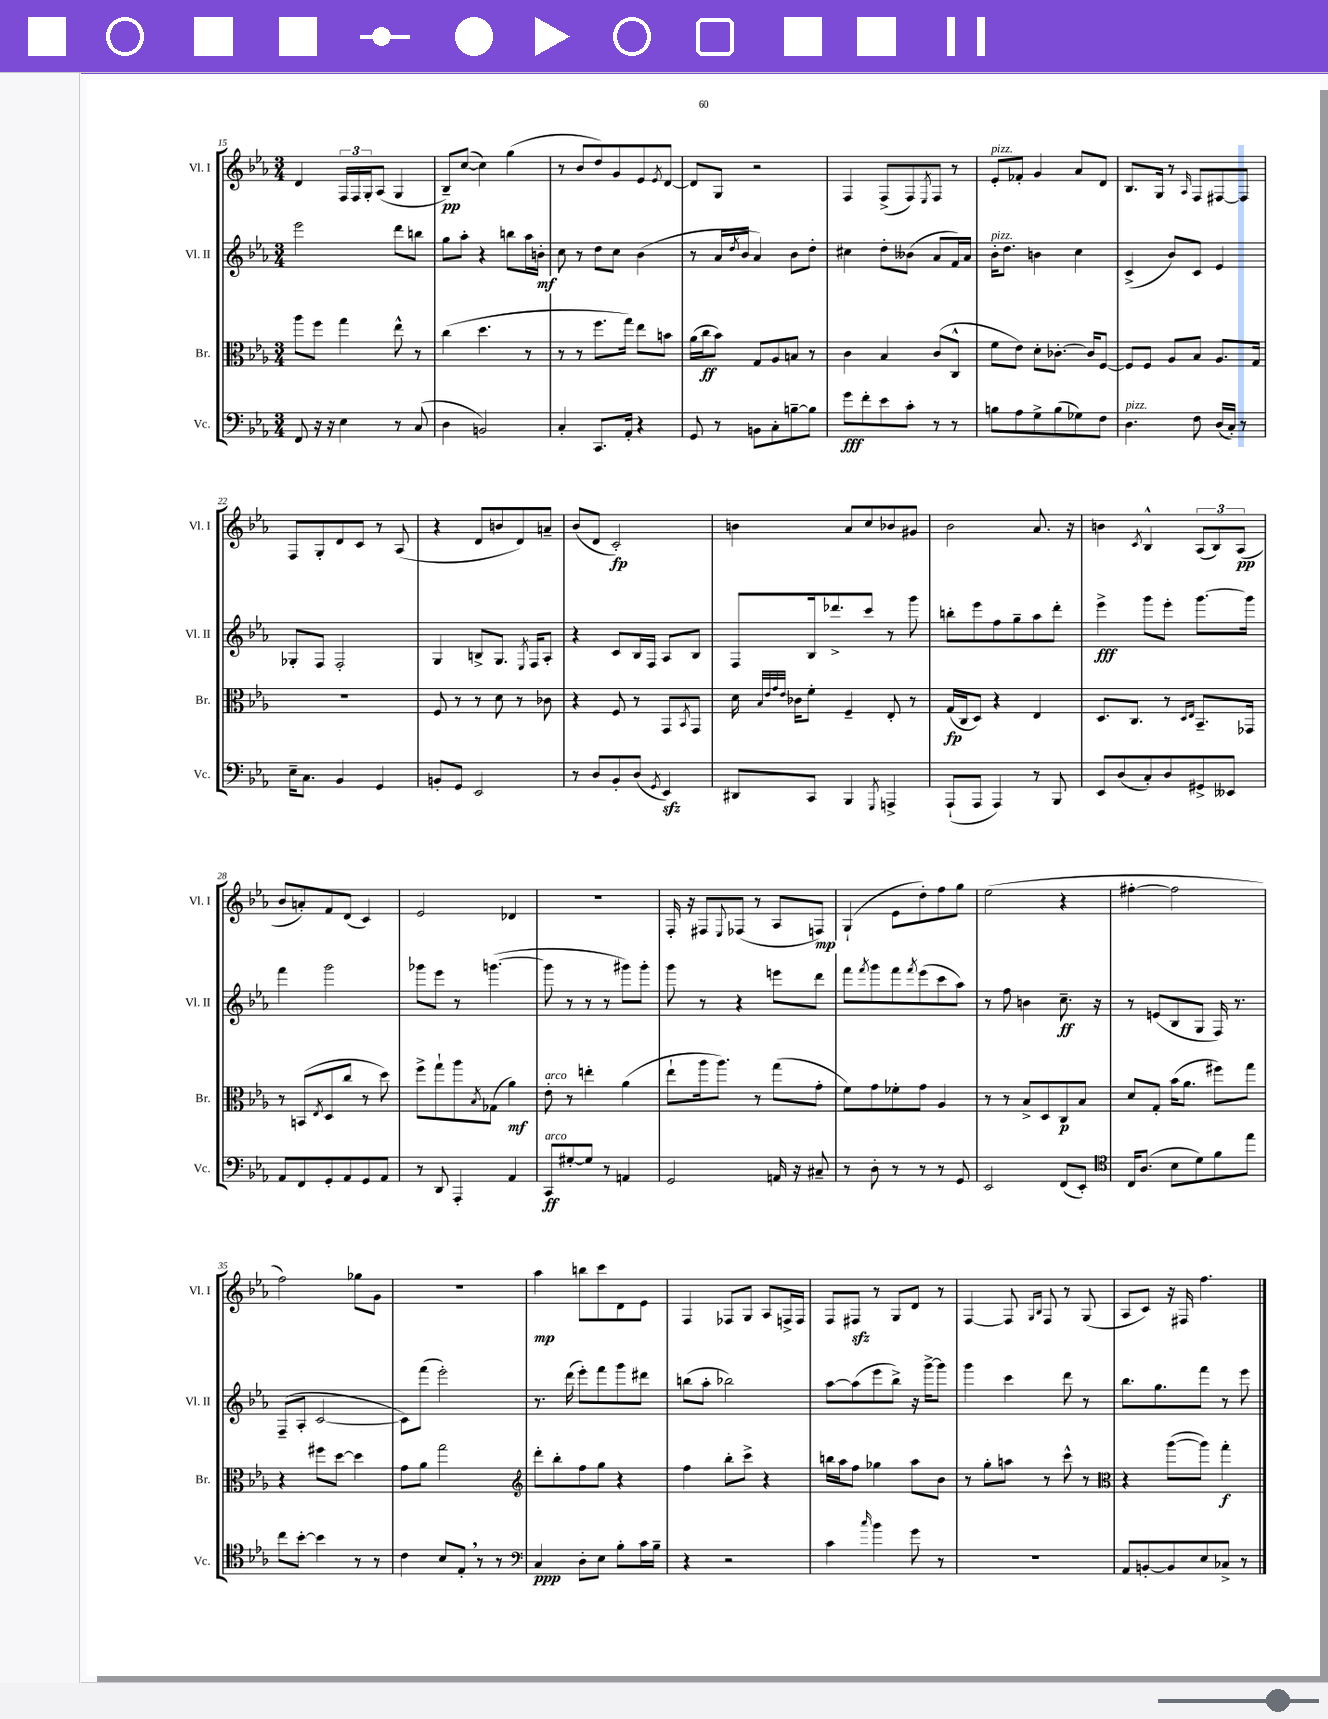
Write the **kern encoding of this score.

**kern	**kern	**kern	**kern
*staff4	*staff3	*staff2	*staff1
*clefF4	*clefC3	*clefG2	*clefG2
*k[b-e-a-]	*k[b-e-a-]	*k[b-e-a-]	*k[b-e-a-]
*M3/4	*M3/4	*M3/4	*M3/4
8FF	8aa-	2eee-	4d
16r	8ff	.	.
16r	.	.	.
4E-	4gg	.	24F
.	.	.	24F
.	.	.	24G'
.	.	.	(8A-
8r	8ee-^^	8ddd	4G
(8C	8r	8bb	.
=	=	=	=
4D	(4cc	8gg	8B-~)
.	.	8aa-'	([8cc
2BB)	4.dd	4r	4cc])
.	.	8bb	(4gg
.	8r	16aa-	.
.	.	16b'	.
=	=	=	=
4C'	8r	8cc	8r
.	8r	8r	8b-
8.CC	8.ff	8dd	8dd)
.	.	8cc	8g
16AA-'	16gg)	.	.
4r	8ee-	(4b-	8e-
.	.	.	8qe-
.	8b	.	[8d
=	=	=	=
8GG	(16a-	8r	8d]
.	16cc	.	.
8r	8b-)	16a-	8G
.	.	8qdd	.
.	.	16b-	.
8BB	8G	4a-)	2r
8C'	8A-	.	.
[8B~	8B	8b-	.
8B]	8r	8dd'	.
=	=	=	=
8g	4c	4cc#	4F
8f'	.	.	.
8e-	4B-	8dd'	(8F^
8c'	.	(8b--	8F)
.	.	.	8qE-
8r	(8c	8a-	8F
8r	8C^^	16f)	8r
.	.	16a-	.
=	=	=	=
8B	8f	16b-'	8e-'
.	.	8.dd	.
8A-	8e-)	.	8f-'
8G^	8d'	4b	4g
(8B	[8.c-'	.	.
8G-)	.	4cc	8a-
.	16c-]	.	.
8F	[8F	.	8d
=	=	=	=
4.D	8F]	(4c^	8.B-
.	8F	.	.
.	.	.	16G
.	8A-	8b-)	8r
.	.	.	16qqA-
8F	8B-	8c	8F
(16D	8.A-	4e-	[8F#
16C')	.	.	.
8r	.	.	8F#]
.	16G	.	.
=	=	=	=
16E-~	2.r	8G-'	8F
8.C	.	.	.
.	.	8F	8G'
4BB-	.	2F'	8d
.	.	.	8c
4GG	.	.	8r
.	.	.	(8A-
=	=	=	=
8BB'	8F	4G	4r
8GG	8r	.	.
2EE-	8r	8B^	8d
.	8d	8.G	8b
.	8r	.	8d)
.	.	8qE-	.
.	.	16F	.
.	8c-	8A-'	8a~
=	=	=	=
8r	4r	4r	(8b-
8D	.	.	8d
8BB-'	8F	8c	2c')
(8D	8r	16B-	.
.	.	16F	.
8qGG	.	.	.
4EE-)	8GG	8A-	.
.	8qBB-	.	.
.	8GG	8B-	.
=	=	=	=
8DD#	16d	8F	4b
.	32qqB-	.	.
.	32qqe-	.	.
.	32qqg	.	.
.	32qqe-	.	.
.	16c-	.	.
8CC	8f'	16B-	.
.	.	8.ddd-^	.
4BBB-	4F~	.	8a-
.	.	8ccc	8cc
8qGGG	.	.	.
4AAA^	8E-'	8r	8b-
.	8r	8ggg	8g#
=	=	=	=
(8AAA-`	(16G	8bb'	2b-
.	16C	.	.
8AAA-	8D)	8eee-	.
4AAA-)	4r	8ff	.
.	.	8gg~	.
8r	4E-	8aa-	8.a-
8BBB-	.	8ddd'	.
.	.	.	16r
=	=	=	=
8EE-	8.D	4eee-^	4b
(8D	.	.	.
.	8.C	.	.
.	.	.	8qc
8C')	.	8ggg	4B-^^
8D	8r	8eee-'	.
.	16qqD	.	.
.	16qqE-	.	.
8GG#^	8.BB-~	[8.ggg	(12A-
.	.	.	12B-)
8EE--	.	.	.
.	.	.	(12A-
.	16GG-	16ggg]	.
=	=	=	=
8AA-	8r	4fff	8b-
8FF	(8BB	.	8a')
.	8qE-	.	.
8GG'	8D	2ggg	8f
8AA-	8cc	.	(8d
8GG	8r	.	4c)
8AA-	8dd)	.	.
=	=	=	=
8r	8ff^	8ggg-	2e-
8DD	8gg`	8eee-	.
4AAA-'	8aa-	8r	.
.	8qB-	.	.
.	(8G-	([4.ggg	.
4AA-	4a-)	.	4d-
=	=	=	=
8CC	8e-'	8ggg]	2.r
[8G#'	8r	8r	.
8G#]	4ee'	8r	.
8r	.	8r	.
4AA	(4a-	8ggg#)	.
.	.	8ggg#'	.
=	=	=	=
2GG	8ee-`	8ggg	16F'
.	.	.	16r
.	16aa-	8r	8F#
.	8.aa-)	.	.
.	.	.	8qqE-
.	.	4r	(8F-
.	8r	.	8r
16AA	(8gg	8eee	8A-
16r	.	.	.
8C#~	8g'	8ddd	8F)
=	=	=	=
8r	8f)	8fff	(4G`
.	.	8qfff	.
8D'	8g	8ggg	.
8r	8f-'	8fff	8e-
.	.	8qfff	.
8r	8g	(8eee-	8dd')
8r	4A-	8ccc	8ff
8GG	.	8aa-)	8gg
=	=	=	=
2EE-	8r	8r	(2ee-
.	8r	8ff	.
.	8B-^	4b	.
.	8D	.	.
(8FF	8C	8.cc~	4r
8EE-')	8B-	.	.
.	.	16r	.
=	=	=	=
*clefC4	*	*	*
16C	8d	8r	[4ff#'
(8.A-	.	.	.
.	8G'	(8e	.
8B-	(16b-	8B-	2ff#]
.	8.a-	.	.
8d)	.	8G	.
8f	8ff#)	16F)	.
.	.	8.r	.
8ee-	8gg	.	.
=	=	=	=
8cc	4r	(8F~	2ff)
[8b-'	.	8A-'	.
4b-]	8ff#	[2c	.
.	[8dd	.	.
8r	4dd]	.	8gg-
8r	.	.	8g
=	=	=	=
4c	8g	8c])	2.r
.	8a-	(8fff	.
8B-	2gg	2eee-')	.
8E-'	.	.	.
8r	.	.	.
8r	.	.	.
=	=	=	=
*clefF4	*clefG2	*	*
4C	8ddd'	8.r	4aa-
.	8bb-'	.	.
.	.	(16ddd	.
8D'	8ff	8eee-')	8bb
8E-	8gg	8fff	8ccc
8B-'	4r	8ggg	8d
16c	.	8ddd#	8e-
16B-~	.	.	.
=	=	=	=
4r	4ff	(8bb	4F
.	.	8aa-'	.
2r	8bb-'	2bb-)	8F-
.	8ccc^	.	8G
.	4r	.	8A-
.	.	.	16F^
.	.	.	16F
=	=	=	=
4c	16bb	[8aa-	8F
.	16aa-	.	.
.	8ff	(8aa-]	8F#
16qqcc	.	.	.
4b-	4gg-	8eee-	8r
.	.	8bb-^)	8G
8g	8aa-	16r	8d
.	.	[16ggg^	.
8r	8b-	8ggg]	8r
=	=	=	=
2.r	8r	4ggg	[4F
.	8gg'	.	.
.	8aa	4ccc	8F]
.	.	.	16qqG
.	.	.	16qqB-
.	8r	.	8F
.	8ccc^^	8ddd	8r
.	8r	8r	(8G
=	=	=	=
*	*clefC3	*	*
8AA-	4r	8.bb-	8A-
[8BB'	.	.	8c)
.	.	8.gg	.
8BB]	([8aa-	.	16r
.	.	.	16F#
8E-	8aa-])	8fff	4.ff
8C-^	4gg'	8r	.
8r	.	8eee-	.
==	==	==	==
*-	*-	*-	*-
